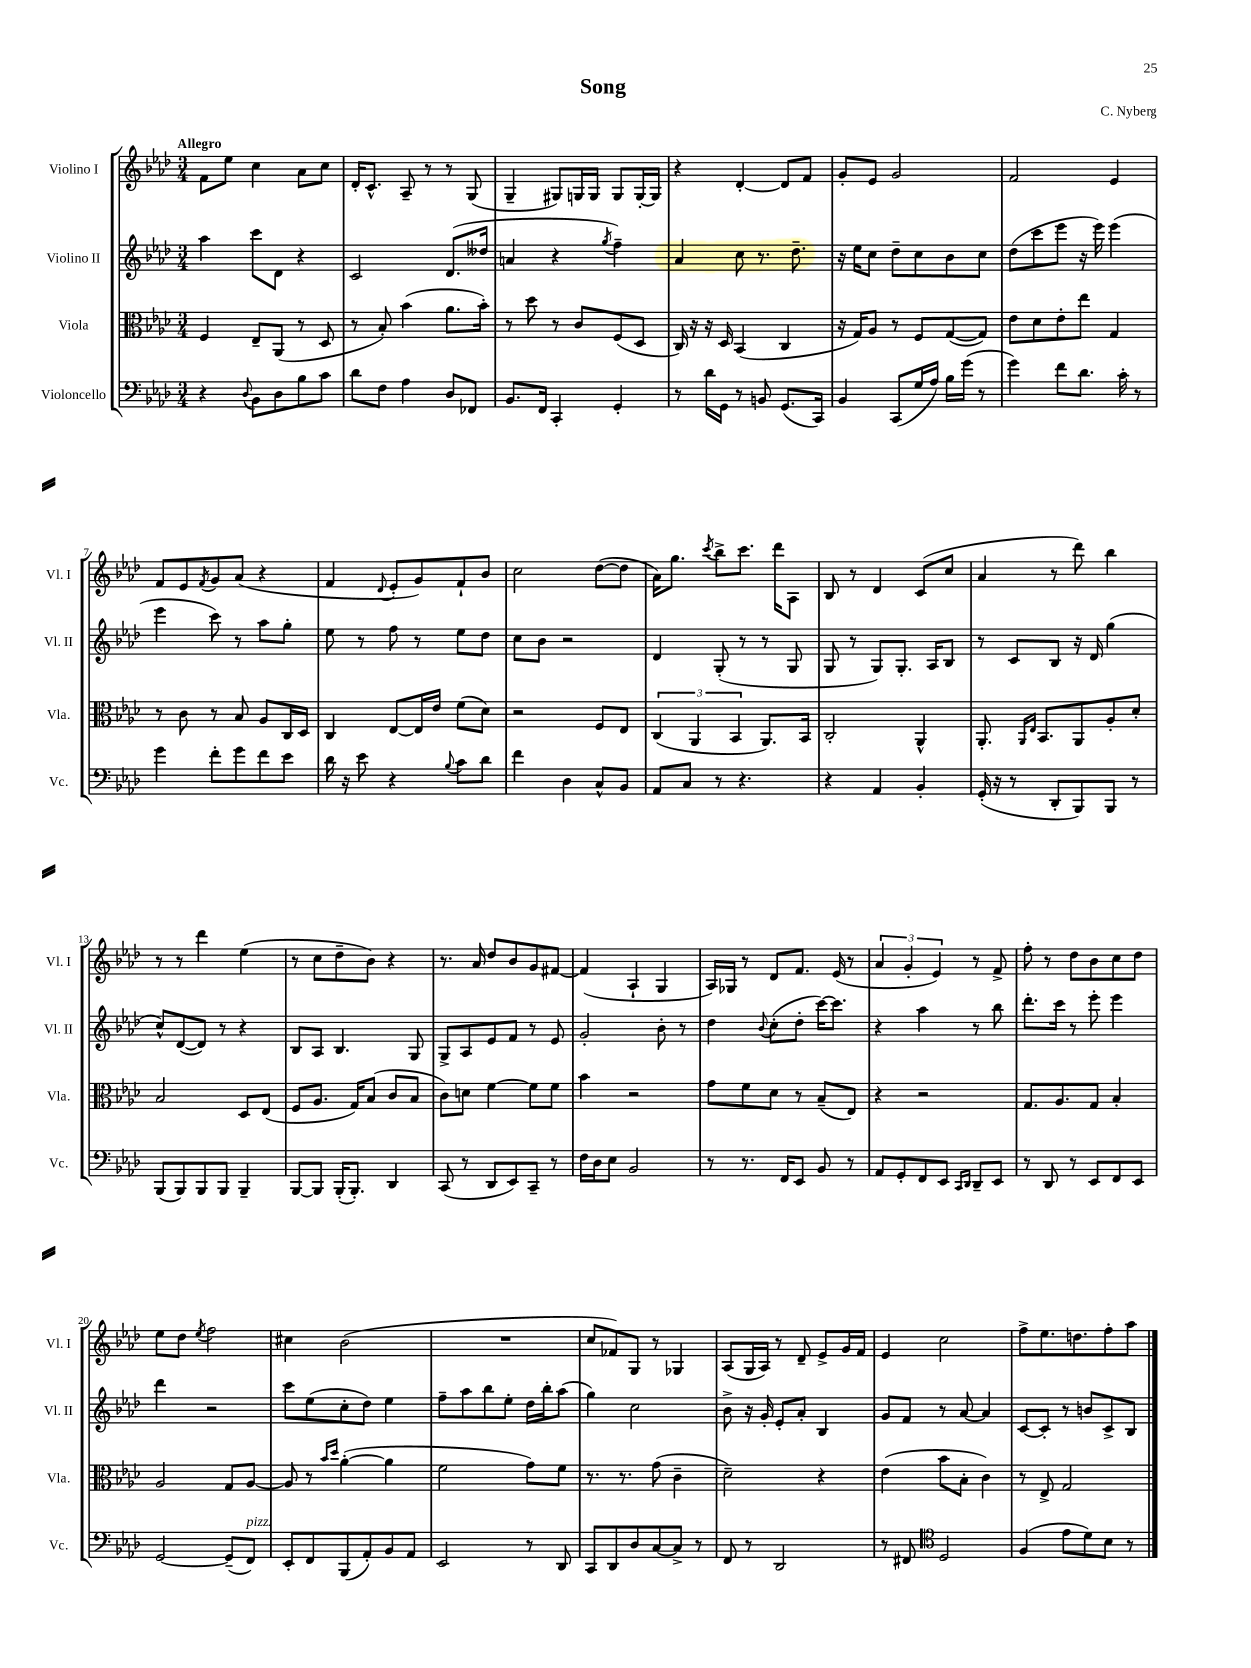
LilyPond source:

\header { title = "Song" composer = "C. Nyberg" }
<<
\new StaffGroup <<
\new Staff = "s0" \with { instrumentName = "Violino I" shortInstrumentName = "Vl. I" } {
    \clef treble \key aes \major \numericTimeSignature \time 3/4 \tempo "Allegro"
    f'8 ees''8 c''4 aes'8 c''8 |
    des'16-. c'8.-^ aes8-- r8 r8 g8( |
    g4-- gis8) g16 g16 g8 g16~-. g16 |
    r4 des'4~-. des'8 f'8 |
    g'8-. ees'8 g'2 |
    f'2 ees'4 |
    f'8 ees'8 \acciaccatura { f'8 } g'8 aes'8( r4 |
    f'4 \appoggiatura { des'8 } ees'8-. g'8) f'8-! bes'8 |
    c''2 des''8~( des''8 |
    aes'16) g''8. \acciaccatura { c'''8 } bes''8-> c'''8. des'''16 aes8 |
    bes8 r8 des'4 c'8( c''8 |
    aes'4 r8 des'''8) bes''4 |
    r8 r8 des'''4 ees''4( |
    r8 c''8 des''8-- bes'8) r4 |
    r8. aes'16 des''8 bes'8 g'8 fis'8~ |
    fis'4( aes4-! g4 |
    aes16) ges16 r8 des'8 f'8. ees'16( r8 |
    \tuplet 3/2 { aes'4 g'4-. ees'4) } r8 f'8-> |
    f''8-. r8 des''8 bes'8 c''8 des''8 |
    ees''8 des''8 \acciaccatura { ees''8 } f''2 |
    cis''4 bes'2( |
    R2. |
    c''8 fes'8) g8 r8 ges4 |
    aes8( g16 aes16) r8 des'8-- ees'8-> g'16 f'16 |
    ees'4 c''2 |
    f''8-> ees''8. d''8. f''8-. aes''8 \bar "|." |
}
\new Staff = "s1" \with { instrumentName = "Violino II" shortInstrumentName = "Vl. II" } {
    \clef treble \key aes \major \numericTimeSignature \time 3/4
    aes''4 c'''8 des'8 r4 |
    c'2 des'8.( deses''16 |
    a'4 r4 \acciaccatura { g''8 } f''4--) |
    aes'4 c''8 r8. des''8.-- |
    r16 ees''16 c''8 des''8-- c''8 bes'8 c''8 |
    des''8( c'''8 ees'''8 r16 ees'''16) ees'''4( |
    ees'''4 c'''8) r8 aes''8 g''8-. |
    ees''8 r8 f''8 r8 ees''8 des''8 |
    c''8 bes'8 r2 |
    des'4 g8-.( r8 r8 g8 |
    g8 r8 g8) g8.-. aes16 bes8 |
    r8 c'8 bes8 r16 des'16 g''4( |
    c''8-^) des'8~( des'8) r8 r4 |
    bes8 aes8 bes4. g8 |
    g8-> aes8 ees'8 f'8 r8 ees'8 |
    g'2-. bes'8-. r8 |
    des''4 \appoggiatura { bes'8 } c''8-.( des''8-. c'''16~) c'''8. |
    r4 aes''4 r8 bes''8 |
    des'''8.-. c'''16 r8 ees'''8-. ees'''4 |
    des'''4 r2 |
    c'''8 ees''8( c''8-. des''8) ees''4 |
    f''8-- aes''8 bes''8 ees''8-. des''16 bes''16-. aes''8( |
    g''4) c''2 |
    bes'8-> r16 g'16-. ees'8-. aes'8-. bes4 |
    g'8 f'8 r8 aes'8~ aes'4 |
    c'8~ c'8-. r8 b'8 c'8-> bes8 \bar "|." |
}
\new Staff = "s2" \with { instrumentName = "Viola" shortInstrumentName = "Vla." } {
    \clef alto \key aes \major \numericTimeSignature \time 3/4
    f4 ees8-- aes,8( r8 des8 |
    r8 bes8-.) bes'4( aes'8. bes'16-.) |
    r8 des''8 r8 c'8 f8( des8 |
    c16) r16 r16 des16 bes,4( c4 |
    r16 g16) aes8 r8 f8 g8~( g8) |
    ees'8 des'8 ees'8-. ees''8 g4 |
    r8 c'8 r8 bes8 aes8 c16 des16 |
    c4 ees8~ ees16 ees'16 f'8( des'8) |
    r2 f8 ees8 |
    \tuplet 3/2 { c4( aes,4 bes,4 } aes,8.) bes,16 |
    c2-. aes,4-^ |
    aes,8.-. \grace { aes,16 ees16 } bes,8. aes,8 aes8-. des'8-. |
    bes2 des8 ees8( |
    f8 aes8. g16) bes8( c'8 bes8 |
    c'8) d'8 f'4~ f'8 f'8 |
    bes'4 r2 |
    g'8 f'8 des'8 r8 bes8--( ees8) |
    r4 r2 |
    g8. aes8. g8 bes4-. |
    aes2 g8 aes8~ |
    aes8 r8 \grace { bes'16 des''16 } aes'4~-.( aes'4 |
    f'2 g'8) f'8 |
    r8. r8. g'8( c'4-- |
    des'2--) r4 |
    ees'4( bes'8 bes8-. c'4) |
    r8 ees8-> g2 \bar "|." |
}
\new Staff = "s3" \with { instrumentName = "Violoncello" shortInstrumentName = "Vc." } {
    \clef bass \key aes \major \numericTimeSignature \time 3/4
    r4 \appoggiatura { des8 } bes,8 des8 bes8 c'8 |
    des'8 f8 aes4 des8 fes,8 |
    bes,8. f,16 c,4-. g,4-. |
    r8 des'16 g,16 r8 b,8 g,8.( c,16) |
    bes,4 c,8( g16 aes16) bes16 g'16( r8 |
    g'4) f'8 des'8. c'16-. r8 |
    g'4 f'8-. g'8 f'8 ees'8 |
    des'16 r16 ees'8 r4 \appoggiatura { bes8 } c'8 des'8 |
    f'4 des4 c8-^ bes,8 |
    aes,8 c8 r8 r4. |
    r4 aes,4 bes,4-. |
    g,16-.( r16 r8 des,8-. bes,,8) bes,,8 r8 |
    bes,,8( bes,,8) bes,,8 bes,,8 bes,,4-- |
    bes,,8~ bes,,8 bes,,16-.( bes,,8.-.) des,4 |
    c,8( r8 des,8 ees,8) c,8-- r8 |
    f16 des16 ees8 bes,2 |
    r8 r8. f,16 ees,8 bes,8 r8 |
    aes,8 g,8-. f,8 ees,8 \grace { c,16 des,16 } des,8-- ees,8 |
    r8 des,8 r8 ees,8 f,8 ees,8 |
    g,2~ g,8--( f,8^\markup { \italic "pizz." }) |
    ees,8-. f,8 bes,,8( aes,8-.) bes,8 aes,8 |
    ees,2 r8 des,8 |
    c,8 des,8 des8 c8~ c8-> r8 |
    f,8 r8 des,2 |
    r8 fis,8 \clef tenor des2 |
    f4( ees'8 des'8) bes8 r8 \bar "|." |
}
>>
>>
